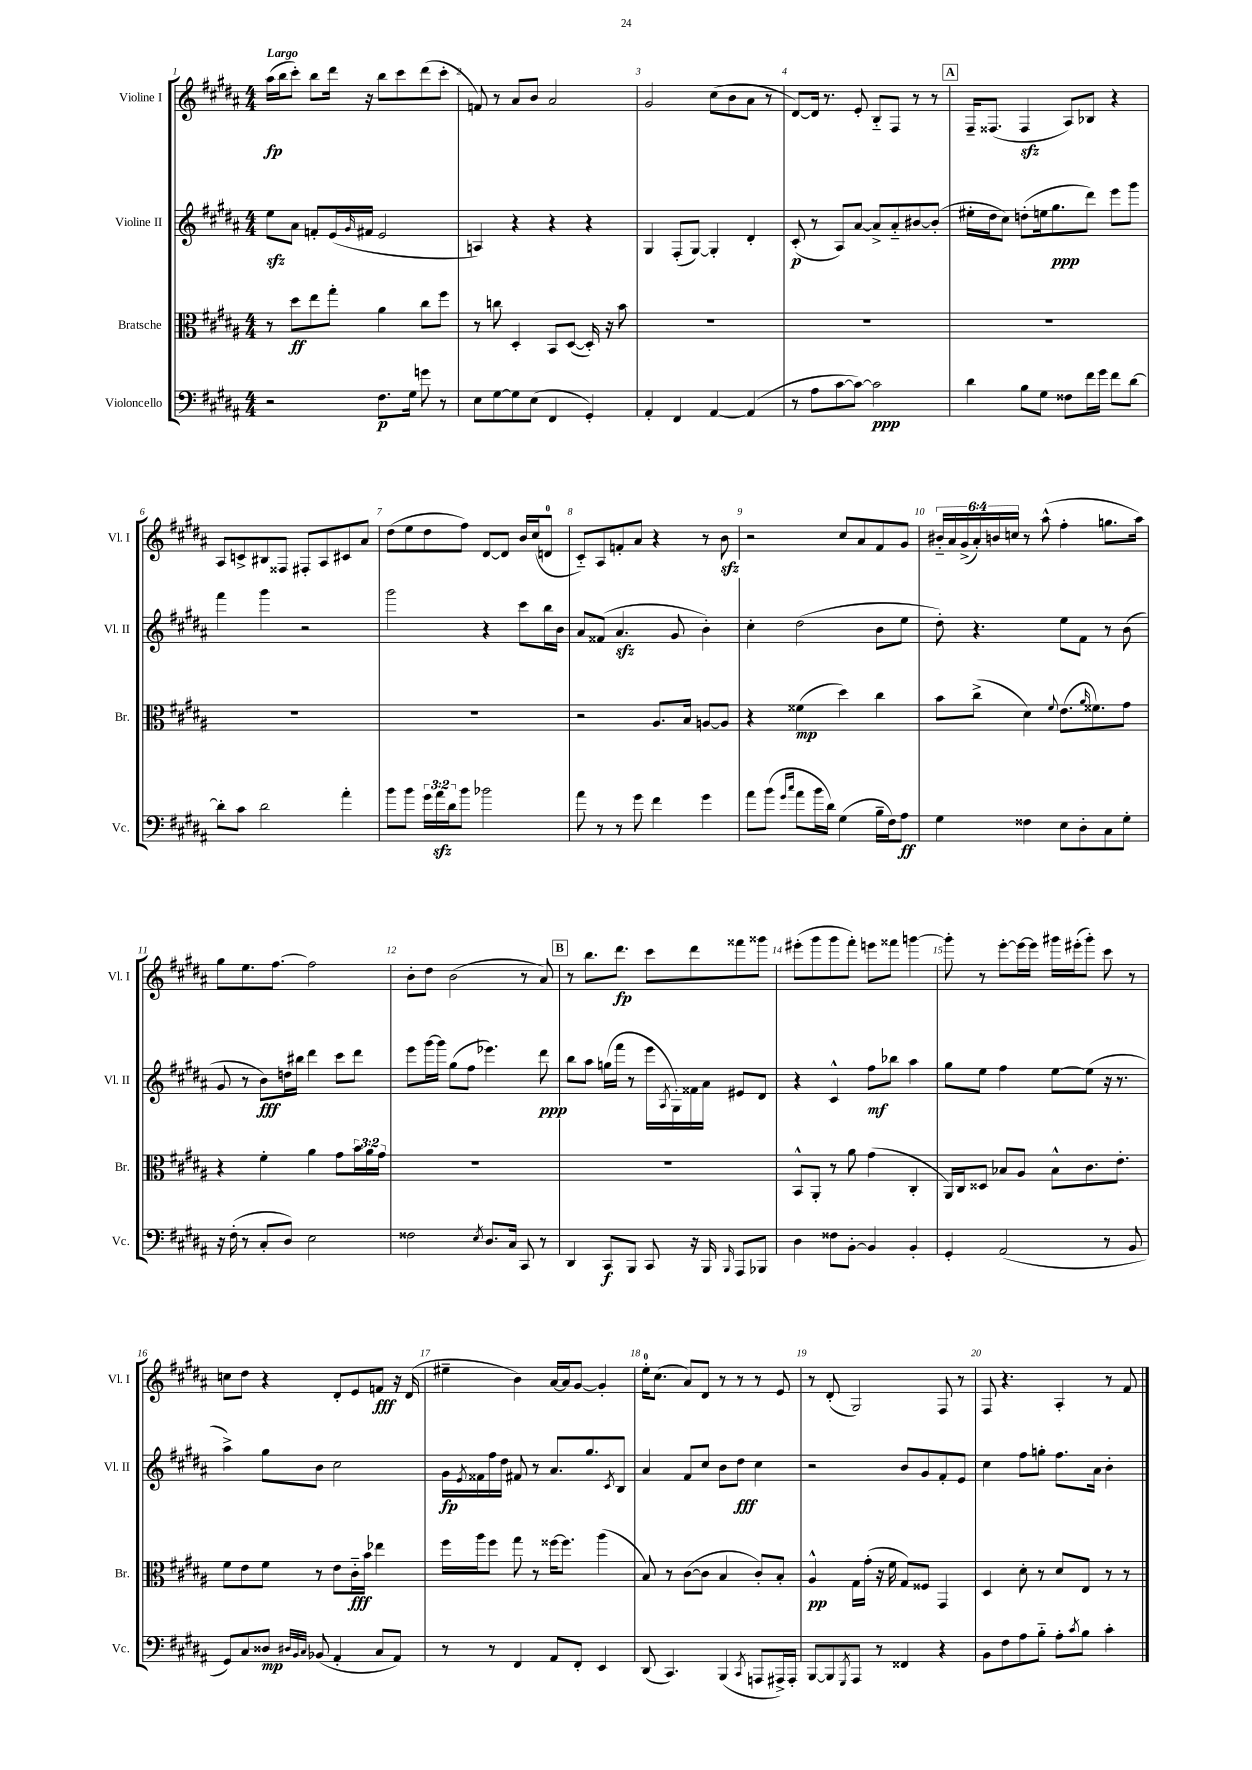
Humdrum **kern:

**kern	**kern	**kern	**kern
*staff4	*staff3	*staff2	*staff1
*clefF4	*clefC3	*clefG2	*clefG2
*k[f#c#g#d#a#]	*k[f#c#g#d#a#]	*k[f#c#g#d#a#]	*k[f#c#g#d#a#]
*M4/4	*M4/4	*M4/4	*M4/4
2r	8r	8ee\L	(16aa#\LL
.	.	.	16bb\J
.	8dd#\L	8a#\J	8ccc#'\J)
.	8ee\	8f'/L	8bb\L
.	8gg#'\J	(16e/L	16ddd#\Jk
.	.	16qqg#/	.
.	.	16f#/JJ	16r
8.F#\L	4a#\	2e/	8bb\L
.	.	.	8ccc#\
16G#\Jk	.	.	.
8g\	8cc#\L	.	(8ddd#\
8r	8ff#\J	.	8ccc#'\J
=	=	=	=
8E\L	8r	4A/)	8f/)
[8G#\	8cc\	.	8r
8G#\]	4D#'/	4r	8a#/L
(8E\J	.	.	8b/J
4FF#/	8BB/L	4r	2a#/
.	([8D#/J	.	.
4GG#'/)	16D#'/])	4r	.
.	16r	.	.
.	8b\	.	.
=	=	=	=
4AA#'/	1r	4G#/	2g#/
4FF#/	.	(8F#'/L	.
.	.	[8G#/J)	.
[4AA#/	.	4G#'/]	(8cc#\L
.	.	.	8b\
(4AA#/]	.	4d#'/	8a#\J
.	.	.	8r
=	=	=	=
8r	1r	(8c#'/	[8d#/L)
8A#\L	.	8r	16d#/]Jk
.	.	.	8.r
[8c#\	.	8A#/L)	.
8c#\_J)	.	[8a#/J	8e'/
2c#\]	.	8a#^/]L	8B'~/L
.	.	8a#'~/	8F#/J
.	.	[8b#/	8r
.	.	(8b#'/]J	8r
=	=	=	=
4d#\	1r	16ee#'\LL	16F#~/LK
.	.	16dd#\J	(8.F##/J
.	.	8cc#\J)	.
8B\L	.	(8dd'\L	4F##/
8G#\J	.	16ee\k	.
.	.	8.gg#\	.
8F##\L	.	.	8A#/L)
16f#\L	.	8ddd#\J)	8B-/J
16g#\JJ	.	.	.
8f#\L	.	8eee\L	4r
[8d#\J	.	8ggg#\J	.
=	=	=	=
8d#'\]L	1r	4fff#\	8A#/L
8c#\J	.	.	8c^/
2d#\	.	4ggg#\	8B#/
.	.	.	8F##/J
.	.	2r	8F#'/L
.	.	.	8A#/
4a#'\	.	.	8c#/
.	.	.	8a#/J
=	=	=	=
8b\L	1r	2ggg#\	(8dd#\L
8b\J	.	.	8ee\
24g#\LL	.	.	8dd#\
24a#\	.	.	.
24d#\J	.	.	.
8b\J	.	.	8ff#\J)
2b-\	.	4r	[8d#/L
.	.	.	8d#/]J
.	.	8ccc#\L	16b/LL
.	.	.	(16cc#/J
.	.	16bb\L	8d/J
.	.	16b\JJ	.
=	=	=	=
8a#\	2r	8a#/L	8c#'~/L)
8r	.	(8f##/J	8A#/
8r	.	4.a#/	8f'/
8g#\	.	.	8a#/J
4f#\	8.A#/L	.	4r
.	.	8g#/	.
.	16B/Jk	.	.
4g#\	[8A/L	4b'\)	8r
.	8A/]J	.	8b\
=	=	=	=
8a#\L	4r	4cc#'\	2r
(8b\J	.	.	.
16qqg#/LL	.	.	.
16qqcc#/JJ	.	.	.
8a#\L	(4f##\	(2dd#\	.
16b\L	.	.	.
16d#\JJ)	.	.	.
(4G#\	4dd#\)	.	8cc#/L
.	.	.	8a#/
16B~\LL	4cc#\	8b\L	8f#/
16F#\J)	.	.	.
8A#\J	.	8ee\J	8g#/J
=	=	=	=
4G#\	8b\L	8dd#'\)	24b#'~/LL
.	.	.	24a#/
.	.	.	(24g#^/
.	(8cc#^\J	4.r	24a#'/)
.	.	.	24b/
.	.	.	24cc/JJ
4F##\	4d#\)	.	8r
.	.	.	(8aa#^^\
.	8qqf#/	.	.
8E\L	(8.e\L	8ee\L	4ff#'\
8D#'\	.	8f#\J	.
.	16qqa#/	.	.
.	8.f##\)	.	.
8C#\	.	8r	8.gg\L
8G#'\J	8g#\J	(8b\	.
.	.	.	16aa#\Jk)
=	=	=	=
16r	4r	8g#/	8gg#\L
(16F#'\	.	.	.
8r	.	8r	8.ee\
8C#'/L	4f#'\	8b\L)	.
.	.	.	[8.ff#\J
8D#/J)	.	16dd\L	.
.	.	16bb#\JJ	.
2E\	4a#\	4ddd#\	2ff#\]
.	8g#\L	8ccc#\L	.
.	24b\L	8ddd#\J	.
.	24a#\	.	.
.	24g#\JJ	.	.
=	=	=	=
2F##\	1r	8eee\L	8b'\L
.	.	[16ggg#\L	8dd#\J
.	.	16ggg#\]JJ	.
.	.	(8gg#\L	(2b\
.	.	8ff#\J	.
8qE/	.	.	.
8.D#/L	.	4.eee-\)	.
16C#/Jk	.	.	.
8CC#/	.	.	8r
8r	.	8ddd#\	8a#/)
=	=	=	=
4DD#/	1r	8bb\L	8r
.	.	8aa#\J	8.bb\L
8CC#/L	.	(16gg\LL	.
.	.	16fff#\JJ	8.ddd#\J
8BBB/J	.	8r	.
8CC#/	.	16eee\LL	8ccc#\L
.	.	8qA#/	.
.	.	16G#'\)	.
16r	.	16f##\	8ddd#\
16BBB/	.	16a#\JJ	.
16qqBBB/	.	.	.
8AAA#/L	.	8e#/L	8fff##\
8BBB-/J	.	8d#/J	8ggg##\J
=	=	=	=
4D#\	8BB^^/L	4r	(8eee#'\L
.	8AA#'/J	.	8ggg#\
8F##\L	8r	4c#^^/	8ggg#\
[8BB'\J	8a#\	.	8fff#'\J)
4BB/]	(4g#\	8ff#\L	8eee\L
.	.	8bb-\J	8fff##\J
4BB'/	4C#'/	4aa#\	[4ggg\
=	=	=	=
4GG#'/	16AA#/LL)	8gg#\L	8ggg'\]
.	16C#/J	.	.
.	8D##/J	8ee\J	8r
(2AA#/	8B-/L	4ff#\	[8eee'\L
.	8A#/J	.	16eee\_L
.	.	.	16eee\]JJ
.	8B-^^\L	[8ee\L	16ggg#\LL
.	.	.	(16eee#'\J
.	8.c#\	(8ee\]J	8ggg#'\J)
8r	.	16r	8ccc#\
.	8.e'\J	8.r	.
8BB/	.	.	8r
=	=	=	=
8GG#/L)	8f#\L	4aa#^\)	8cc\L
8C#/	8e\	.	8dd#\J
8D##/J	8f#\J	8gg#\L	4r
32qqD#/LLL	.	.	.
32qqBB/	.	.	.
32qqC#/JJJ	.	.	.
(8BB-/	8r	8b\J	.
4AA#'/	8e\L	2cc#\	8d#'/L
.	16c#'~\L	.	8e/
.	16b\JJ	.	.
8C#/L	4ee-\	.	8f/J
8AA#/J)	.	.	16r
.	.	.	(16d#/
=	=	=	=
8r	16ff#\LL	16g#\LL	4ee#~\
.	.	8qe/	.
.	16aa#\J	16f##\	.
8r	8ff#\J	16ff#\	.
.	.	16dd#\JJ	.
4FF#/	8gg#\	8f#/	4b\)
.	8r	8r	.
8AA#/L	[16ff##\LK	8.a#/L	[16a#/LL
.	8.ff##\]J	.	16a#/]J
8FF#'/J	.	.	[8g#/J
.	.	8.gg#/	.
4EE/	(4aa#\	.	4g#'/]
.	.	8qc#/	.
.	.	8B/J	.
=	=	=	=
(8DD#/	8B/)	4a#/	16ee'\LK
.	.	.	(8.cc#\J
4.CC#/)	8r	.	.
.	([8c#\L	8f#/L	8a#/L)
.	8c#\]J	8cc#/J	8d#/J
(4BBB/	4B/	8b\L	8r
.	.	8dd#\J	8r
8qCC#/	.	.	.
8AAA/L	8c#'/L)	4cc#\	8r
16AAA#^/L)	8B'/J	.	8e/
16AAA#'/JJ	.	.	.
=	=	=	=
[8BBB/L	4A#^^/	2r	8r
8BBB/]	.	.	(8d#'/
8qGGG#/	.	.	.
8AAA#/J	16G#\LL	.	2G#/)
.	(16g#'\JJ	.	.
8r	16r	.	.
.	16f#\	.	.
4FF##/	8G#/L)	8b/L	.
.	8F##/J	8g#/	.
4r	4GG#/	8f#'/	8F#/
.	.	8e/J	8r
=	=	=	=
8BB\L	4D#/	4cc#\	8F#/
8F#\	.	.	4.r
8A#\	8d#'\	8ff#\L	.
8B'~\J	8r	8gg'\J	.
8A#'\L	8d#/L	8.ff#\L	4A#'/
8qc#/	.	.	.
8B\J	8E/J	.	.
.	.	16a#\Jk	.
4c#'\	8r	4b'\	8r
.	8r	.	8f#/
==	==	==	==
*-	*-	*-	*-
